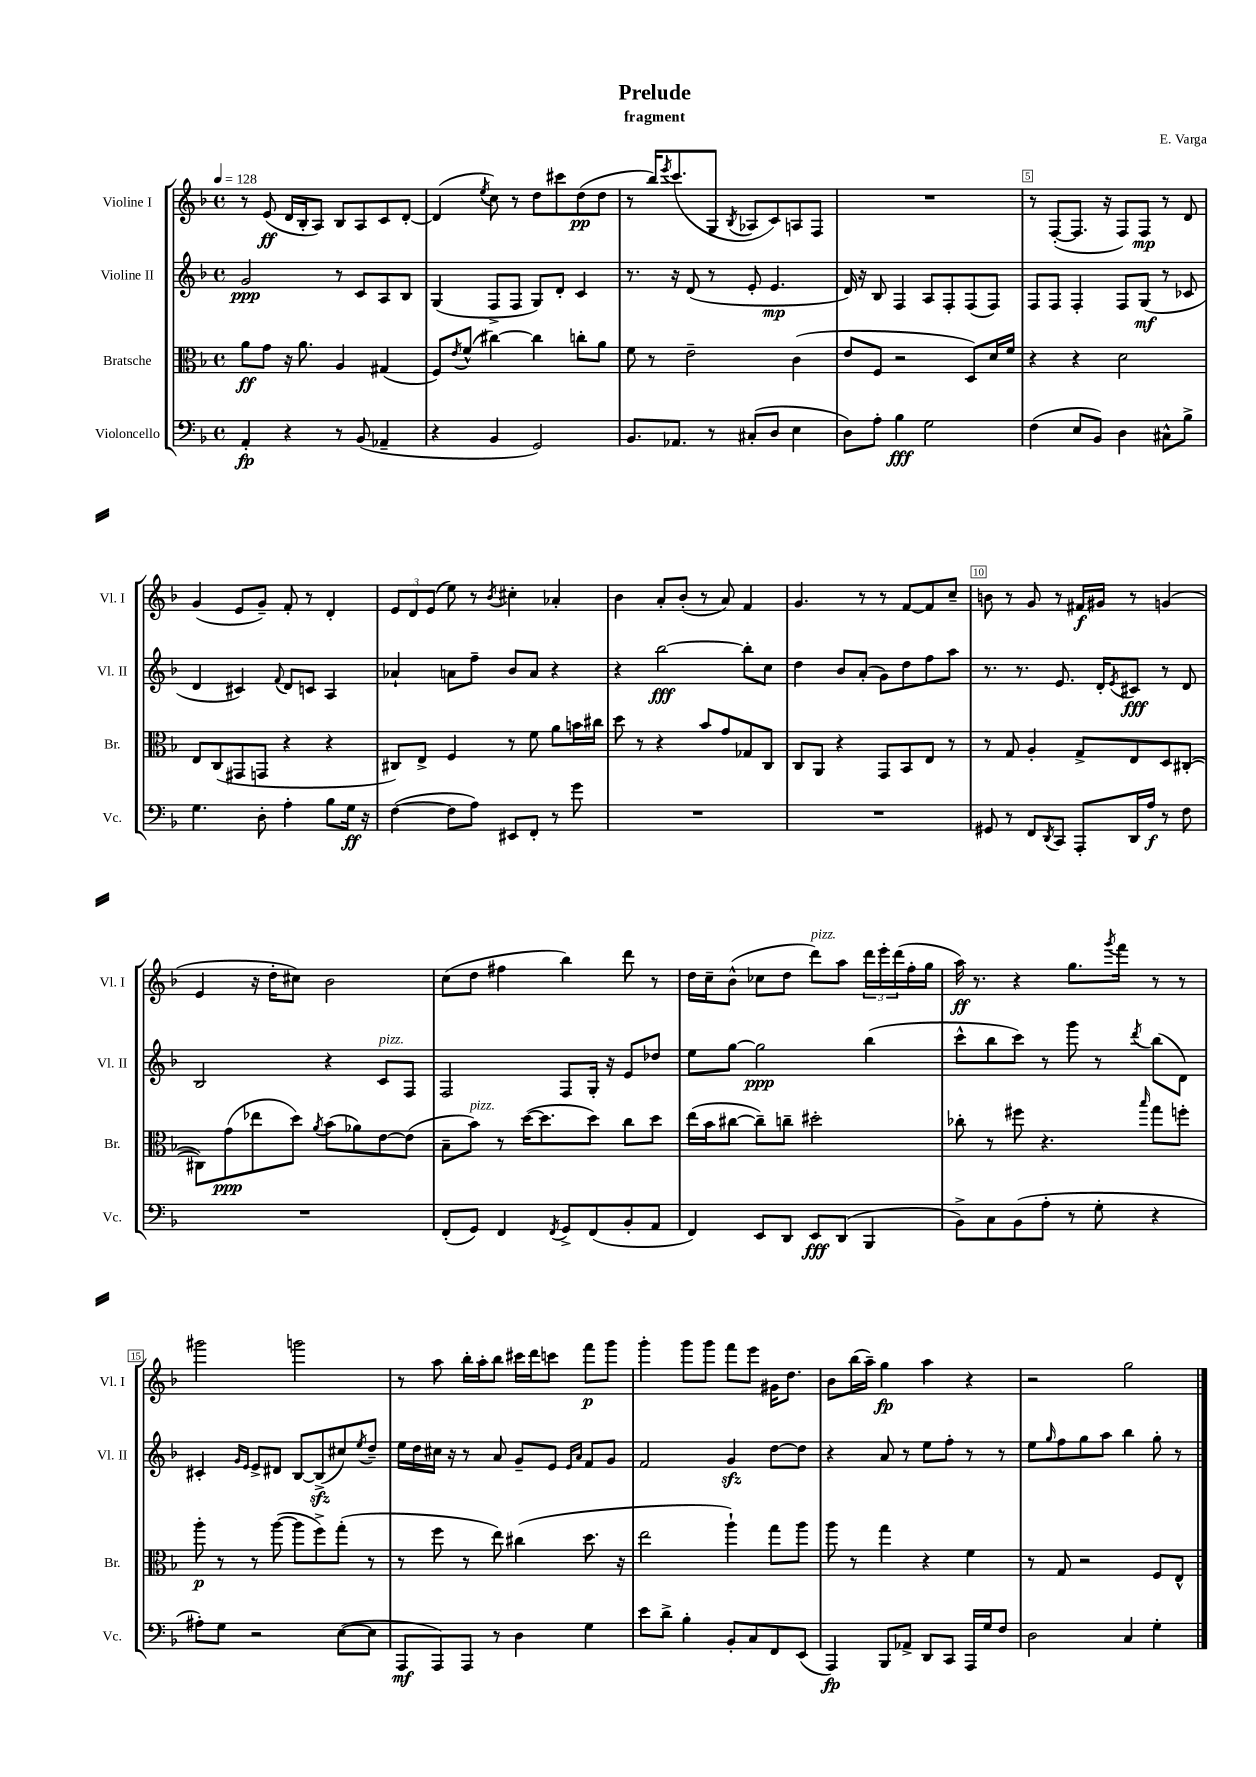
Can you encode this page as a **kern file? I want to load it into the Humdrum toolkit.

**kern	**dynam	**kern	**dynam	**kern	**dynam	**kern	**dynam
*part4	*part4	*part3	*part3	*part2	*part2	*part1	*part1
*staff4	*staff4	*staff3	*staff3	*staff2	*staff2	*staff1	*staff1
*I"Violoncello	*	*I"Bratsche	*	*I"Violine II	*	*I"Violine I	*
*I'Vc.	*	*I'Br.	*	*I'Vl. II	*	*I'Vl. I	*
*clefF4	*	*clefC3	*	*clefG2	*	*clefG2	*
*k[b-]	*	*k[b-]	*	*k[b-]	*	*k[b-]	*
*M4/4	*	*M4/4	*	*M4/4	*	*M4/4	*
*met(c)	*	*met(c)	*	*met(c)	*	*met(c)	*
*MM128	*	*MM128	*	*MM128	*	*MM128	*
=1	=1	=1	=1	=1	=1	=1	=1
4AA'/	fp	8a\L	ff	2g/	ppp	8r	.
.	.	8g\J	.	.	.	(8e/	ff
4r	.	16r	.	.	.	16d/LL	.
.	.	8.a\	.	.	.	16B-'/J	.
.	.	.	.	.	.	8A/J)	.
8r	.	4A/	.	8r	.	8B-/L	.
(8BB-/	.	.	.	8c/L	.	8A/	.
4AA-X~/	.	(4G#X/	.	8A/	.	8c/	.
.	.	.	.	8B-/J	.	[8d'/J	.
=2	=2	=2	=2	=2	=2	=2	=2
4r	.	8F/L)	.	(4G/	.	(4d/]	.
.	.	8qe/	.	.	.	.	.
.	.	(8f^^/J	.	.	.	.	.
.	.	.	.	.	.	8qee/	.
4BB-/	.	[4cc#X\)	.	8F^/L	.	8cc\)	.
.	.	.	.	8F/J	.	8r	.
2GG/)	.	4cc#\]	.	8G/L)	.	8dd\L	.
.	.	.	.	8d'/J	.	8ccc#X\	.
.	.	8ccn'\L	.	4c/	.	(8dd\	pp
.	.	8a\J	.	.	.	8dd\J	.
=3	=3	=3	=3	=3	=3	=3	=3
8.BB-/L	.	8f\	.	8.r	.	8r	.
.	.	8r	.	.	.	16bb-/KL)	.
.	.	.	.	.	.	8qeee/	.
8.AA-X/J	.	.	.	16r	.	(8.ccc/	.
.	.	2e~\	.	(8d/	.	.	.
8r	.	.	.	8r	.	8G/J	.
.	.	.	.	.	.	8qB-/	.
(8C#X'/L	.	.	.	8e'/	.	8A-X/L	.
8D/J	.	.	.	4.e/	mp	8c/)	.
4E\	.	(4c\	.	.	.	8An/	.
.	.	.	.	.	.	8F/J	.
=4	=4	=4	=4	=4	=4	=4	=4
8D\L)	.	8e/L	.	16d/)	.	1r	.
.	.	.	.	16r	.	.	.
8A'\J	.	8F/J	.	8B-/	.	.	.
4B-\	fff	2r	.	4F/	.	.	.
2G\	.	.	.	8A/L	.	.	.
.	.	.	.	8F'/	.	.	.
.	.	8D/L)	.	(8F/	.	.	.
.	.	16d/L	.	8F/J)	.	.	.
.	.	16f/JJ	.	.	.	.	.
=5	=5	=5	=5	=5	=5	=5	=5
(4F\	.	4r	.	8F/L	.	8r	.
.	.	.	.	8F/J	.	([8F'/L	.
8E/L	.	4r	.	4F'/	.	8.F/J]	.
8BB-/J)	.	.	.	.	.	.	.
.	.	.	.	.	.	16r	.
4D\	.	2d\	.	8F/L	.	8F/L)	.
.	.	.	.	(8G/J	mf	8F/J	mp
8C#X^^\L	.	.	.	8r	.	8r	.
8B-^\J	.	.	.	8c-X/	.	8d/	.
!!LO:LB:g=z
=6	=6	=6	=6	=6	=6	=6	=6
4.G\	.	8E/L	.	4d/	.	(4g/	.
.	.	(8C/	.	.	.	.	.
.	.	8GG#X/	.	4c#X/)	.	8e/L	.
8D'\	.	8GGn/J	.	.	.	8g~/J)	.
.	.	.	.	8qqf/	.	.	.
4A'\	.	4r	.	8d/L	.	8f'/	.
.	.	.	.	8cn/J	.	8r	.
8B-\L	.	4r	.	4A/	.	4d'/	.
16G\Jk	ff	.	.	.	.	.	.
16r	.	.	.	.	.	.	.
=7	=7	=7	=7	=7	=7	=7	=7
([4F\	.	8C#X/L)	.	4a-X`/	.	12e/L	.
.	.	.	.	.	.	12d/	.
.	.	8E^/J	.	.	.	.	.
.	.	.	.	.	.	(12e/J	.
8F\L]	.	4F/	.	8an\L	.	8ee\)	.
8A\J)	.	.	.	8ff~\J	.	8r	.
.	.	.	.	.	.	8qb-/	.
8EE#X/L	.	8r	.	8b-/L	.	4cc#X'\	.
8FF'/J	.	8f\	.	8a/J	.	.	.
8r	.	8a\L	.	4r	.	4a-X'/	.
8g\	.	16bn\L	.	.	.	.	.
.	.	16cc#X\JJ	.	.	.	.	.
=8	=8	=8	=8	=8	=8	=8	=8
1r	.	8dd\	.	4r	.	4b-\	.
.	.	8r	.	.	.	.	.
.	.	4r	.	[2bb-\	fff	8a'/L	.
.	.	.	.	.	.	(8b-'/J	.
.	.	8b-/L	.	.	.	8r	.
.	.	8g/	.	.	.	8a/)	.
.	.	8G-X/	.	8bb-'\L]	.	4f/	.
.	.	8C/J	.	8cc\J	.	.	.
=9	=9	=9	=9	=9	=9	=9	=9
1r	.	8C/L	.	4dd\	.	4.g/	.
.	.	8AA/J	.	.	.	.	.
.	.	4r	.	8b-/L	.	.	.
.	.	.	.	(8a'/J	.	8r	.
.	.	8GG/L	.	8g\L)	.	8r	.
.	.	8BB-/	.	8dd\	.	[8f/L	.
.	.	8E/J	.	8ff\	.	8f/]	.
.	.	8r	.	8aa\J	.	8cc~/J	.
=10	=10	=10	=10	=10	=10	=10	=10
8GG#X/	.	8r	.	8.r	.	8bn\	.
8r	.	8G/	.	.	.	8r	.
.	.	.	.	8.r	.	.	.
8FF/L	.	4A'/	.	.	.	8g/	.
8qDD/	.	.	.	.	.	.	.
8CC/J	.	.	.	8.e/	.	8r	.
8AAA'/L	.	8G^/L	.	.	.	16f#X/LL	f
.	.	.	.	16d'/KL	.	16g#X/JJ	.
.	.	.	.	8qe/	.	.	.
16DD/L	.	8E/	.	8c#X/J	fff	8r	.
16A/JJ	f	.	.	.	.	.	.
8r	.	8D/	.	8r	.	(4gn/	.
8F\	.	([8C#X'/J	.	8d/	.	.	.
!!LO:LB:g=z
=11	=11	=11	=11	=11	=11	=11	=11
1r	.	8C#X\L])	.	2B-/	.	4e/	.
.	.	(8g\	ppp	.	.	.	.
.	.	8ee-X\	.	.	.	16r	.
.	.	.	.	.	.	16dd'\KL	.
.	.	8dd\J)	.	.	.	8cc#X\J)	.
.	.	8qa/	.	.	.	.	.
.	.	(8b-\L	.	4r	.	2b-\	.
.	.	8a-X\)	.	.	.	.	.
!	!	!	!	!LO:TX:a:i:t=pizz.	!	!	!
.	.	[8e\	.	8c/L	.	.	.
.	.	(8e\J]	.	8F/J	.	.	.
=12	=12	=12	=12	=12	=12	=12	=12
(8FF'/L	.	8B-~\L	.	2F/	.	(8cc\L	.
!	!	!LO:TX:a:i:t=pizz.	!	!	!	!	!
8GG/J)	.	8b-\J)	.	.	.	8dd\J	.
4FF/	.	8r	.	.	.	4ff#X\	.
.	.	([16dd\KL	.	.	.	.	.
.	.	8.dd\]	.	.	.	.	.
8qFF/	.	.	.	.	.	.	.
8GG^/L	.	.	.	8F/L	.	4bb-\)	.
(8FF/	.	8dd\J)	.	16G'/Jk	.	.	.
.	.	.	.	16r	.	.	.
8BB-'/	.	8cc\L	.	8e/L	.	8ddd\	.
8AA/J	.	8dd\J	.	8dd-X/J	.	8r	.
=13	=13	=13	=13	=13	=13	=13	=13
4FF/)	.	(16ee\LL	.	8ee\L	.	16dd\LL	.
.	.	16b-\J	.	.	.	16cc~\J	.
.	.	[8cc#X\J	.	[8gg\J	.	(8b-^^\J	.
8EE/L	.	8cc#~\L])	.	2gg\]	ppp	8cc-X\L	.
8DD/J	.	8ccn~\J	.	.	.	8dd\J	.
!	!	!	!	!	!	!LO:TX:a:i:t=pizz.	!
8EE/L	fff	2dd#X'\	.	.	.	8ddd\L)	.
(8DD/J	.	.	.	.	.	8aa\J	.
4BBB-/	.	.	.	(4bb-\	.	24ddd\LL	.
.	.	.	.	.	.	24eee'\	.
.	.	.	.	.	.	(24ddd\	.
.	.	.	.	.	.	16ff'\	.
.	.	.	.	.	.	16gg\JJ	.
=14	=14	=14	=14	=14	=14	=14	=14
8BB-^\L)	.	8cc-X'\	.	8ccc^^\L	.	16aa\)	ff
.	.	.	.	.	.	8.r	.
8C\	.	8r	.	8bb-\	.	.	.
(8BB-\	.	8ff#X\	.	8ccc\J)	.	4r	.
8A'\J	.	4.r	.	8r	.	.	.
8r	.	.	.	8ggg\	.	8.gg\L	.
8G'\	.	.	.	8r	.	.	.
.	.	.	.	.	.	8qggg/	.
.	.	.	.	.	.	16fff\Jk	.
.	.	16qqbb-/	.	8qddd/	.	.	.
4r	.	8gg\L	.	(8bb-\L	.	8r	.
.	.	8ffn'\J	.	8d\J)	.	8r	.
!!LO:LB:g=z
=15	=15	=15	=15	=15	=15	=15	=15
8A#X'\L)	.	8aa'\	p	4c#X'/	.	2ggg#X\	.
8G\J	.	8r	.	.	.	.	.
.	.	.	.	16qqg/LL	.	.	.
.	.	.	.	16qqe/JJ	.	.	.
2r	.	8r	.	8e^/L	.	.	.
.	.	([8aa\	.	8d#X/J	.	.	.
.	.	8aa\L]	.	[8B-/L	.	2gggn\	.
.	.	8ff^\)	.	(8B-zz^/]	.	.	.
([8E\L	.	(8gg'\J	.	8cc#X/)	.	.	.
.	.	.	.	8qee/	.	.	.
8E\J]	.	8r	.	8dd~/J	.	.	.
=16	=16	=16	=16	=16	=16	=16	=16
8AAA/L	mf	8r	.	16ee\LL	.	8r	.
.	.	.	.	16dd\	.	.	.
8AAA/)	.	8ff\	.	16cc#X\JJ	.	8aa\	.
.	.	.	.	16r	.	.	.
8AAA/J	.	8r	.	8r	.	16bb-'\LL	.
.	.	.	.	.	.	16aa'\J	.
8r	.	8ee\)	.	8a/	.	8bb-\J	.
4D\	.	(4cc#X\	.	8g~/L	.	16ccc#X\LL	.
.	.	.	.	.	.	16ddd\J	.
.	.	.	.	8e/J	.	8cccn\J	.
.	.	.	.	16qqe/LL	.	.	.
.	.	.	.	16qqa/JJ	.	.	.
4G\	.	8.dd\	.	8f/L	.	8fff\L	p
.	.	.	.	8g/J	.	8ggg\J	.
.	.	16r	.	.	.	.	.
=17	=17	=17	=17	=17	=17	=17	=17
8e\L	.	2ee\	.	2f/	.	4ggg'\	.
8d^\J	.	.	.	.	.	.	.
4B-'\	.	.	.	.	.	8ggg\L	.
.	.	.	.	.	.	8ggg\J	.
8BB-'/L	.	4aa`\)	.	4gzz/	.	8fff\L	.
8C/	.	.	.	.	.	8eee\J	.
8FF/	.	8gg\L	.	[8dd\L	.	16g#X\KL	.
.	.	.	.	.	.	8.dd\J	.
(8EE/J	.	8aa\J	.	8dd\J]	.	.	.
=18	=18	=18	=18	=18	=18	=18	=18
4AAA/)	fp	8aa\	.	4r	.	8b-\L	.
.	.	8r	.	.	.	(16bb-\L	.
.	.	.	.	.	.	16aa~\JJ)	.
8BBB-/L	.	4gg\	.	8a/	.	4gg\	fp
8AA-X^/J	.	.	.	8r	.	.	.
8DD/L	.	4r	.	8ee\L	.	4aa\	.
8CC/J	.	.	.	8ff'\J	.	.	.
16AAA/LL	.	4f\	.	8r	.	4r	.
16G/J	.	.	.	.	.	.	.
8F/J	.	.	.	8r	.	.	.
=19	=19	=19	=19	=19	=19	=19	=19
2D\	.	8r	.	8ee\L	.	2r	.
.	.	.	.	16qqgg/	.	.	.
.	.	8G/	.	8ff\	.	.	.
.	.	2r	.	8gg\	.	.	.
.	.	.	.	8aa\J	.	.	.
4C/	.	.	.	4bb-\	.	2gg\	.
4G'\	.	8F/L	.	8gg'\	.	.	.
.	.	8E^^/J	.	8r	.	.	.
==	==	==	==	==	==	==	==
*-	*-	*-	*-	*-	*-	*-	*-
